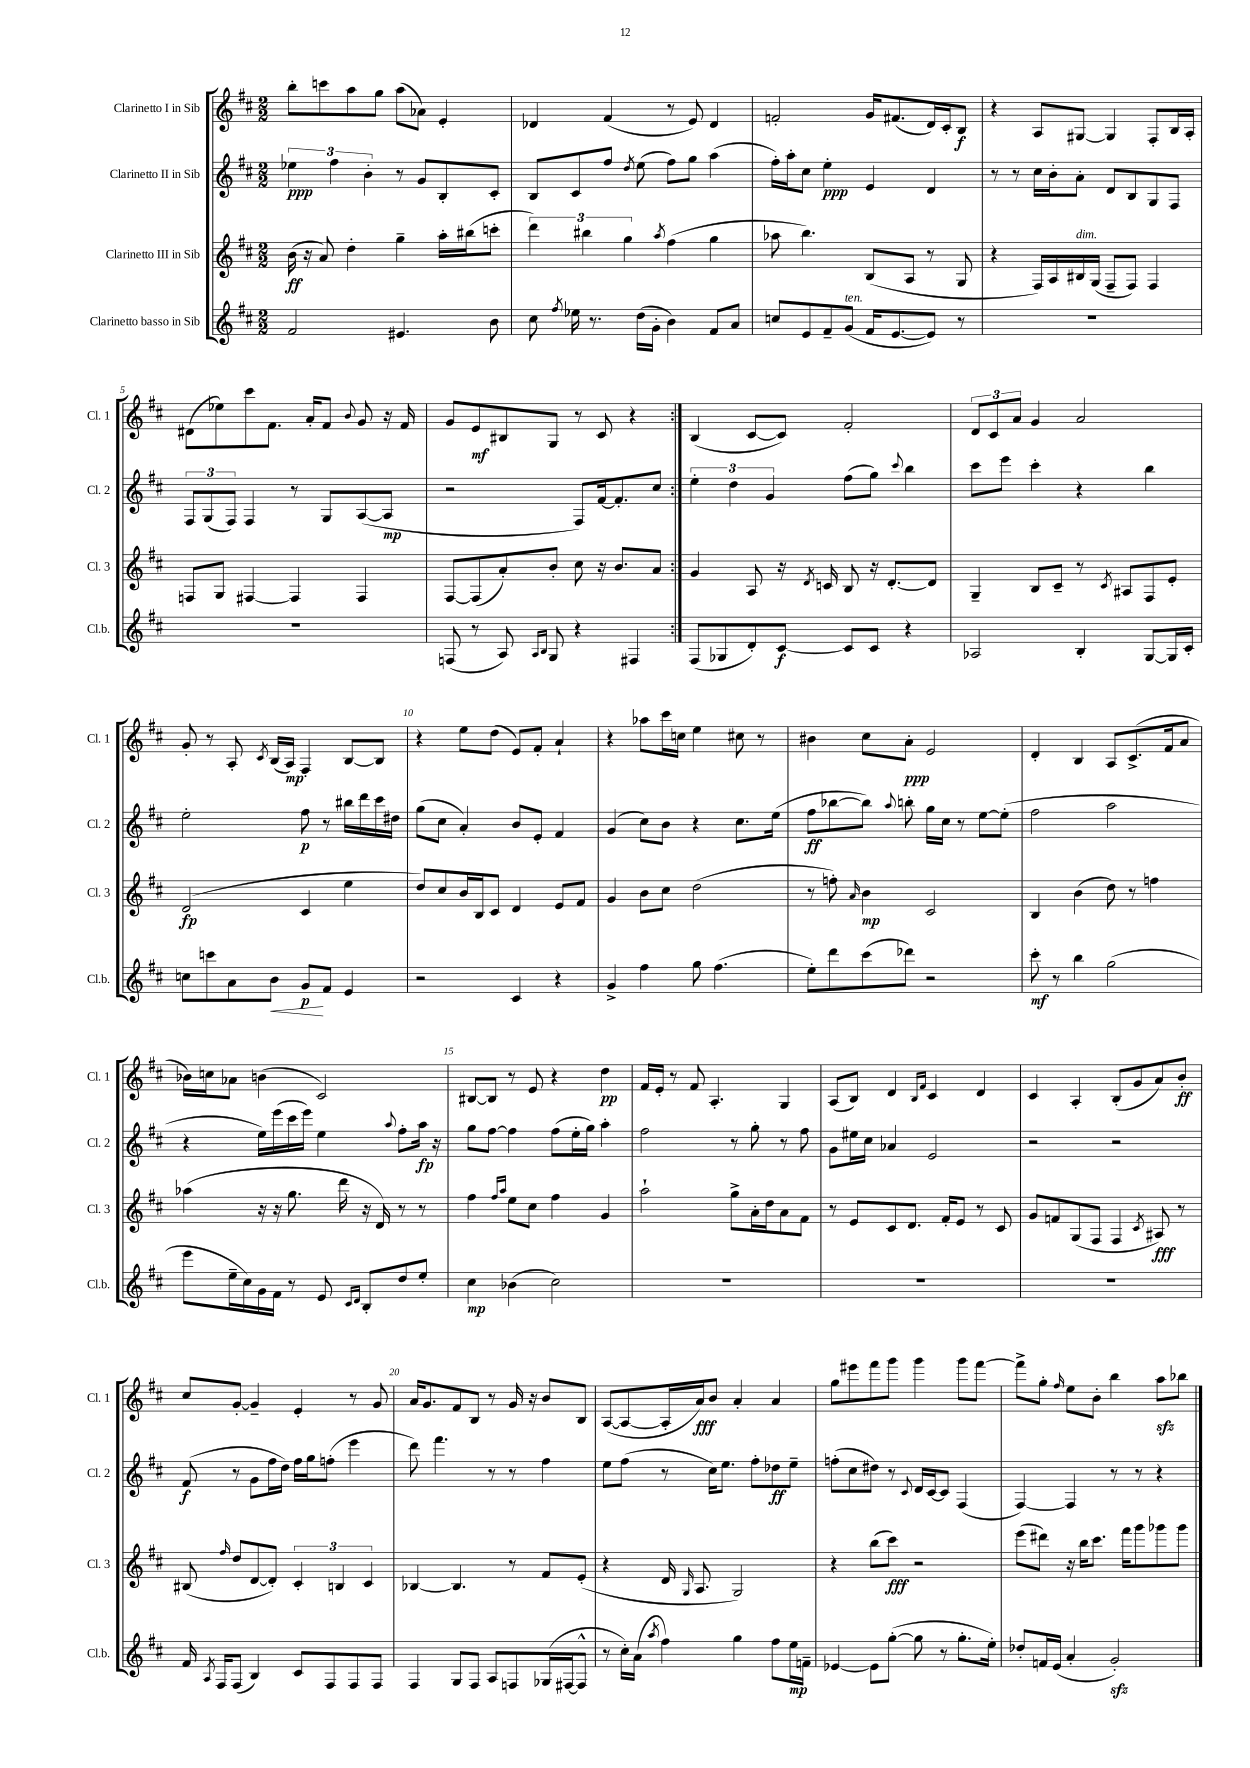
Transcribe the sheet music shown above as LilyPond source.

<<
\new StaffGroup <<
\new Staff = "s0" \with { instrumentName = "Clarinetto I in Sib" shortInstrumentName = "Cl. 1" } {
    \clef treble \key d \major \numericTimeSignature \time 2/2
    \autoBeamOff \repeat volta 2 { b''8[-. c'''8 a''8 g''8] a''8[( aes'8]) e'4-. |
    des'4 fis'4( r8 e'8) des'4 |
    f'2-. g'16[ fis'8.( d'16) cis'16-. b8]\f |
    r4 a8[ gis8]~ gis4 fis8[-. b16 a16]-. |
    dis'8[( ees''8) cis'''8 fis'8.] a'16[-. fis'8] \appoggiatura { b'8 } g'8 r16 fis'16 |
    g'8[ e'8\mf bis8 g8] r8 cis'8 r4 | }
    b4( cis'8[~ cis'8]) fis'2-. |
    \tuplet 3/2 { d'8[ cis'8 a'8] } g'4 a'2 |
    g'8-. r8 a8-. \acciaccatura { cis'8 } b16[( a16]\mp) fis4-. b8[~ b8] |
    r4 e''8[ d''8]( e'8[) fis'8]-. a'4-! |
    r4 aes''8[ cis'''16 c''16] e''4 cis''8 r8 |
    bis'4 cis''8[ a'8]-.\ppp e'2 |
    d'4-. b4 a8[ cis'8.->( fis'16 a'8] |
    bes'16[) c''16 aes'8] b'4( cis'2) |
    bis8[~ bis8] r8 e'8 r4 d''4\pp |
    fis'16[ e'16]-. r8 fis'8 a4.-. g4 |
    a8[( b8]) d'4 \grace { b16[ fis'16] } cis'4 d'4 |
    cis'4 a4-. b8[-.( g'8 a'8) b'8]-.\ff |
    cis''8[ g'8]~-. g'4-- e'4-. r8 g'8 |
    a'16[ g'8. fis'8 b8] r8 g'16 r16 b'8[ b8] |
    a8[~( a8~ a16-. a'16\fff) b'8] a'4-. a'4 |
    g''8[ eis'''8 fis'''8 g'''8] g'''4 g'''8[ fis'''8]~ |
    fis'''8[-> g''8]-. \grace { fis''16 } e''8[ b'8]-. b''4 a''8[\sfz bes''8] \bar "|." |
}
\new Staff = "s1" \with { instrumentName = "Clarinetto II in Sib" shortInstrumentName = "Cl. 2" } {
    \clef treble \key d \major \numericTimeSignature \time 2/2
    \autoBeamOff \repeat volta 2 { \tuplet 3/2 { ees''4\ppp fis''4 b'4-. } r8 g'8[ b8-. cis'8]-. |
    b8[ cis'8 fis''8] \acciaccatura { d''8 } e''8( fis''8[) g''8] a''4( |
    fis''16[-.) a''16-. cis''8] e''4-.\ppp e'4 d'4 |
    r8 r8 cis''16[ b'16-. a'8]-. d'8[ b8 g8 fis8] |
    \tuplet 3/2 { fis8[ g8( fis8]) } fis4 r8 g8[ a8~( a8]\mp |
    r2 fis8[) fis'16~ fis'8.-. cis''8] | }
    \tuplet 3/2 { e''4-. d''4 g'4 } fis''8[( g''8]) \appoggiatura { cis'''8 } b''4 |
    cis'''8[ e'''8] cis'''4-. r4 b''4 |
    e''2-. fis''8\p r8 bis''16[ d'''16 cis'''16 dis''16] |
    g''8[( cis''8] a'4-.) b'8[ e'8]-. fis'4 |
    g'4( cis''8[) b'8] r4 cis''8.[ e''16]( |
    fis''8[\ff bes''8~ bes''8]) \appoggiatura { a''8 } b''8-. g''16[ cis''16] r8 e''8[~ e''8]-.( |
    fis''2 a''2 |
    r4 e''16[) e'''16( cis'''16 e'''16]) e''4 \appoggiatura { a''8 } fis''8[-. a''16]\fp r16 |
    g''8[ fis''8]~ fis''4 fis''8[( e''16-. g''16]) a''4-. |
    fis''2 r8 g''8-. r8 fis''8 |
    g'8[ eis''16 cis''16] aes'4 e'2 |
    r2 r2 |
    fis'8\f( r8 g'8[ fis''16 d''16]) fis''16[ g''16 f''8]-.( e'''4 |
    d'''8) fis'''4. r8 r8 fis''4 |
    e''8[ fis''8]( r8 cis''16[) e''8.] fis''8[-. des''8\ff e''8]-- |
    f''8[-.( cis''8 dis''8]) r8 \appoggiatura { cis'8 } d'16[ cis'16~ cis'8] fis4( |
    fis4~) fis4 r8 r8 r4 \bar "|." |
}
\new Staff = "s2" \with { instrumentName = "Clarinetto III in Sib" shortInstrumentName = "Cl. 3" } {
    \clef treble \key d \major \numericTimeSignature \time 2/2
    \autoBeamOff \repeat volta 2 { b'16\ff( r16 a'8) d''4-. g''4-- a''16[-. bis''16( c'''8]-. |
    \tuplet 3/2 { d'''4) bis''4 g''4 } \acciaccatura { a''8 } fis''4( g''4 |
    aes''8 b''4.) b8[( a8] r8 g8 |
    r4 fis16[) a16 bis16^\markup { \italic "dim." } g16]( fis8[-- fis8]) fis4 |
    f8[ g8] fis4~ fis4 fis4 |
    fis8[~ fis8( a'8-.) b'8]-. cis''8 r16 b'8.[ a'8] | }
    g'4 a8 r16 \acciaccatura { d'8 } c'16 b8 r16 d'8.[~-. d'8] |
    g4-- b8[ cis'8]-- r8 \acciaccatura { cis'8 } ais8[ fis8 e'8]-. |
    d'2\fp( cis'4 e''4 |
    d''8[) cis''8 b'16 b16 cis'8] d'4 e'8[ fis'8] |
    g'4 b'8[ cis''8] d''2( |
    r8 f''8-.) \grace { a'16 } b'4\mp cis'2 |
    b4 b'4( d''8) r8 f''4 |
    aes''4( r16 r16 g''8. d'''16 r16 d'16) r8 r8 |
    fis''4 \grace { fis''16[ a''16] } e''8[ cis''8] fis''4 g'4 |
    a''2-! g''8[-> a'16-. d''16 a'8 fis'8] |
    r8 e'8[ cis'8 d'8.] fis'16[-. e'8] r8 cis'8 |
    g'8[ f'8 g8( fis8] fis4 \acciaccatura { cis'8 } ais8\fff) r8 |
    bis8( \grace { fis''16 } d''8[ d'8~ d'8]-.) \tuplet 3/2 { cis'4-. b4 cis'4 } |
    bes4~ bes4. r8 fis'8[ e'8]-.( |
    r4 d'16 \grace { g16 } a8. g2) |
    r4 b''8[( cis'''8]\fff) r2 |
    e'''8[( dis'''8]) r16 b''16[ cis'''8.] fis'''16[ g'''8 ges'''8 ges'''8] \bar "|." |
}
\new Staff = "s3" \with { instrumentName = "Clarinetto basso in Sib" shortInstrumentName = "Cl.b." } {
    \clef treble \key d \major \numericTimeSignature \time 2/2
    \autoBeamOff \repeat volta 2 { fis'2 eis'4. b'8 |
    cis''8 \acciaccatura { fis''8 } ees''16 r8. d''16[( g'16]-. b'4) fis'8[ a'8] |
    c''8[ e'8 fis'8-- g'8]^\markup { \italic "ten." }( fis'16[ e'8.~ e'8]) r8 |
    R1 |
    R1 |
    f8( r8 a8) \grace { a16[ b16] } g8 r4 fis4 | }
    fis8[( ges8 d'8-.) cis'8]~\f cis'8[ cis'8] r4 |
    aes2 b4-. g8[~ g16 cis'16]-. |
    c''8[ c'''8 a'8 b'8]\< g'8[\p\! fis'8] e'4 |
    r2 cis'4 r4 |
    g'4-> fis''4 g''8 fis''4.( |
    e''8[-.) d'''8 cis'''8( des'''8]) r2 |
    cis'''8-.\mf r8 b''4 g''2( |
    e'''8[ e''16-- cis''16) g'16 fis'16] r8 e'8 \grace { cis'16[ d'16] } b8[-. d''8 e''8]-. |
    cis''4\mp bes'4( cis''2) |
    R1 |
    R1 |
    R1 |
    fis'16 \acciaccatura { a8 } fis16[ fis8]( b4) cis'8[ fis8 fis8 fis8] |
    fis4 g8[ fis8] a8[ f8 ges16( fis16~ fis8]-^ |
    r8 cis''16[-.) a'16]( \acciaccatura { a''8 } fis''4) g''4 fis''8[ e''16\mp f'16]-- |
    ees'4~ ees'8[ g''8]~-.( g''8 r8 g''8.[-. e''16]-.) |
    des''8[-. f'16 e'16]( a'4-. g'2-.\sfz) \bar "|." |
}
>>
>>
\layout { \context { \Score \override BarNumber.break-visibility = ##(#f #t #t) barNumberVisibility = #(every-nth-bar-number-visible 5) } }
